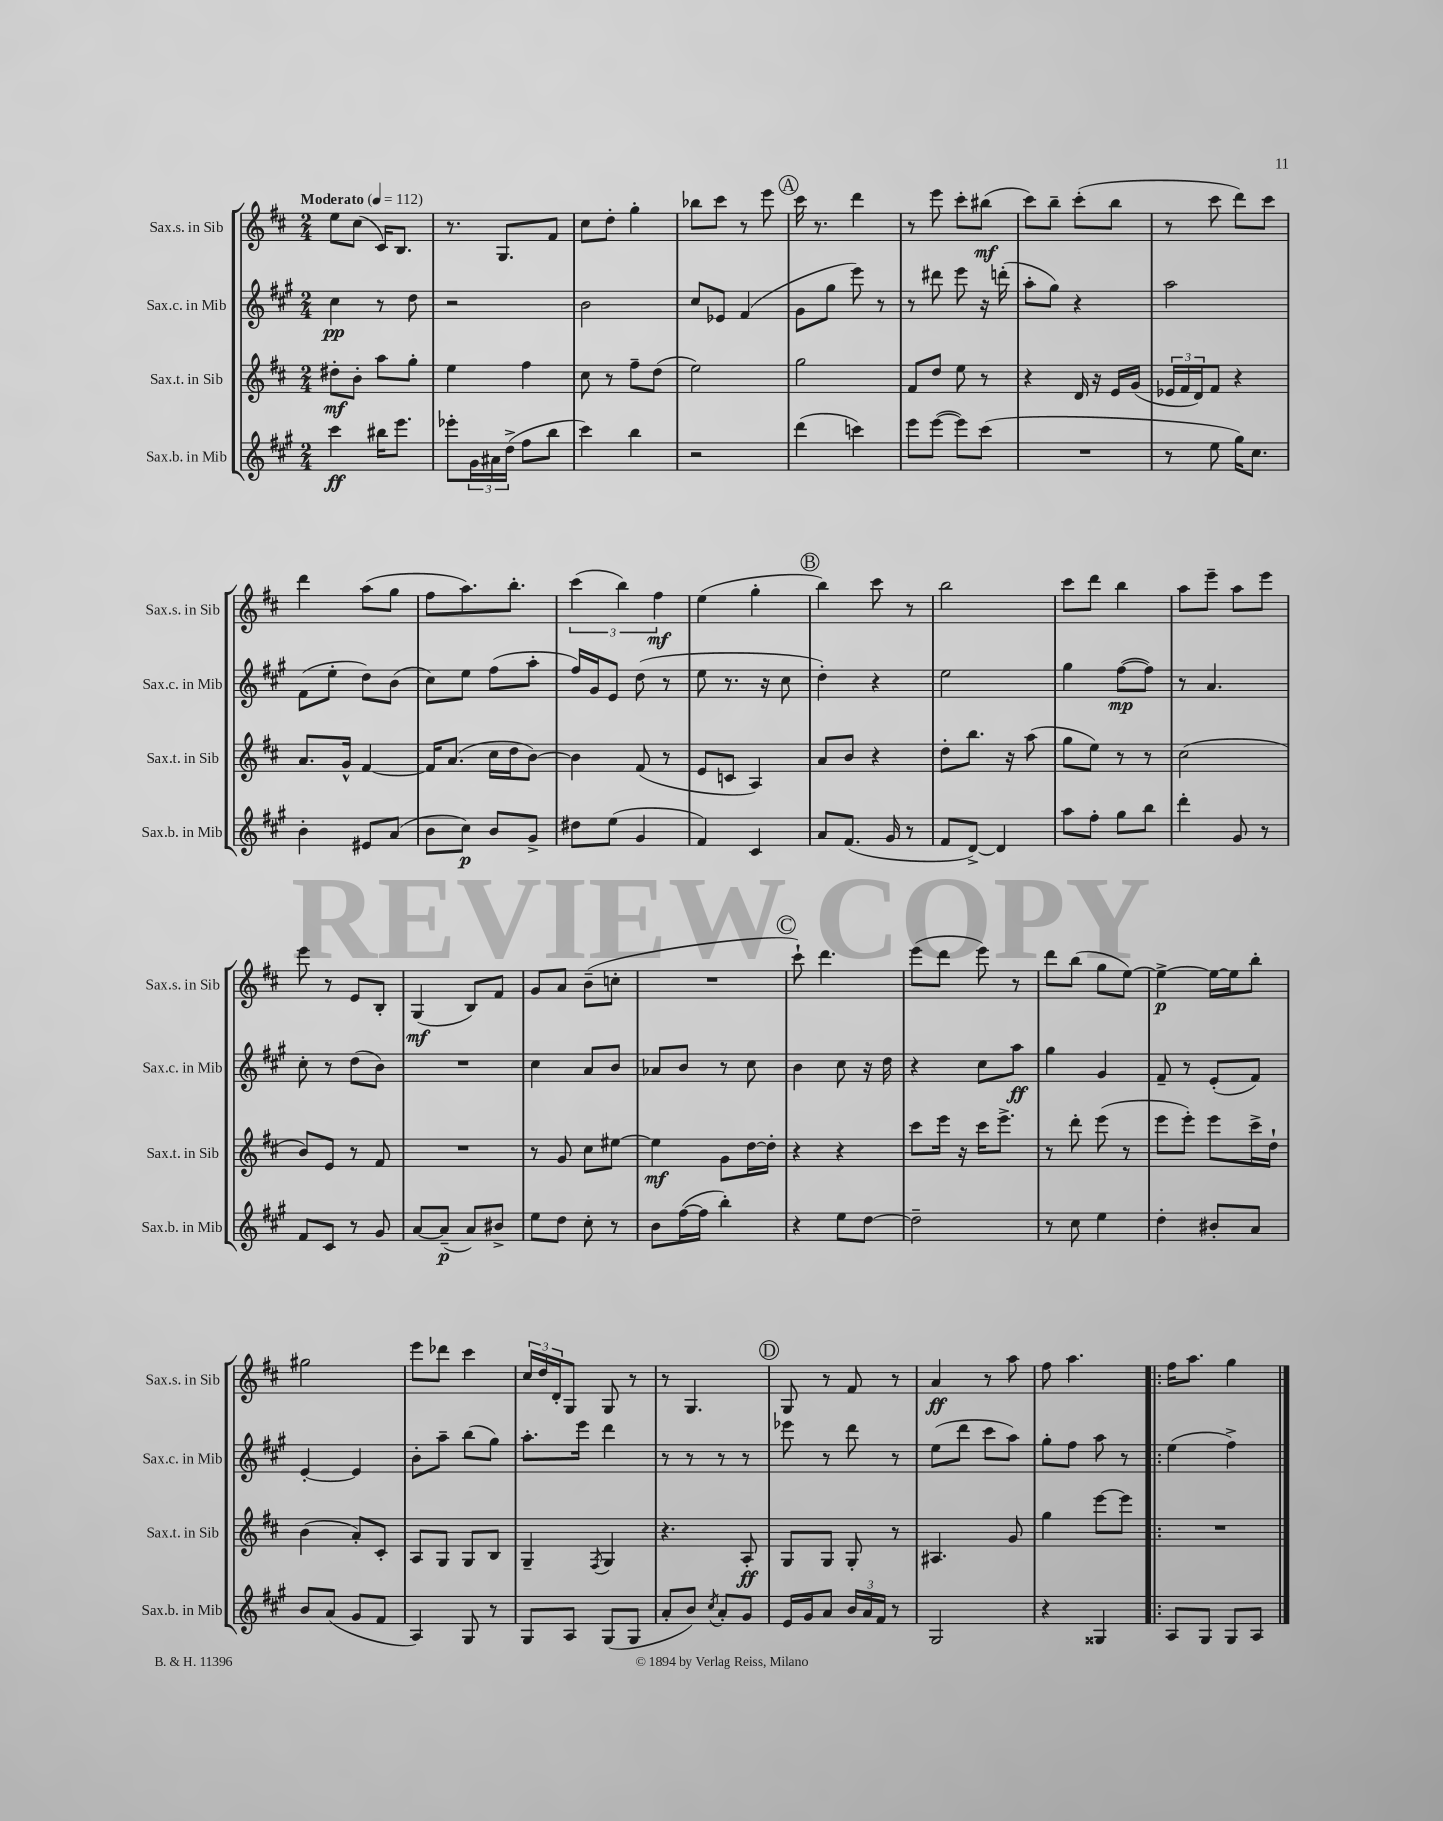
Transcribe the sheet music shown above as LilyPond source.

<<
\new StaffGroup <<
\new Staff = "s0" \with { instrumentName = "Sax.s. in Sib" shortInstrumentName = "Sax.s. in Sib" } {
    \clef treble \key d \major \numericTimeSignature \time 2/4 \tempo "Moderato" 4 = 112
    e''8 cis''8( cis'16) b8. |
    r8. g8. fis'8 |
    cis''8 d''8-. g''4-. |
    bes''8 cis'''8 r8 e'''8 |
    \mark \markup { \circle "A" } cis'''16 r8. d'''4 |
    r8 e'''8 cis'''8-. bis''8\mf( |
    cis'''8) b''8-- cis'''8-.( b''8 |
    r8 cis'''8 d'''8) cis'''8 |
    d'''4 a''8( g''8 |
    fis''8 a''8.) b''8.-. |
    \tuplet 3/2 { cis'''4( b''4) fis''4\mf } |
    e''4( g''4-. |
    \mark \markup { \circle "B" } b''4) cis'''8 r8 |
    b''2 |
    cis'''8 d'''8 b''4 |
    a''8 e'''8-- a''8 e'''8 |
    e'''8 r8 e'8 b8-. |
    g4\mf( b8) fis'8 |
    g'8 a'8 b'8--( c''8-. |
    R2 |
    \mark \markup { \circle "C" } cis'''8-!) d'''4. |
    e'''8( d'''8 e'''8) r8 |
    d'''8 b''8( g''8 e''8~) |
    e''4~->\p e''16~ e''16 b''8-. |
    gis''2 |
    e'''8 des'''8 cis'''4 |
    \tuplet 3/2 { cis''16 d''16 d'16-. } g8 g8 r8 |
    r8 g4. |
    \mark \markup { \circle "D" } g8 r8 fis'8 r8 |
    a'4\ff r8 a''8 |
    fis''8 a''4. |
    \bar ".|:" fis''16 a''8. g''4 \bar "|." |
}
\new Staff = "s1" \with { instrumentName = "Sax.c. in Mib" shortInstrumentName = "Sax.c. in Mib" } {
    \clef treble \key a \major \numericTimeSignature \time 2/4
    cis''4\pp r8 d''8 |
    r2 |
    b'2 |
    cis''8 ees'8 fis'4( |
    \mark \markup { \circle "A" } gis'8 gis''8 e'''8) r8 |
    r8 dis'''8 e'''8 r16 d'''16-.( |
    a''8-. gis''8) r4 |
    a''2 |
    fis'8( e''8-. d''8) b'8( |
    cis''8) e''8 fis''8( a''8-. |
    fis''16) gis'16 e'8 d''8( r8 |
    e''8 r8. r16 cis''8 |
    \mark \markup { \circle "B" } d''4-.) r4 |
    e''2 |
    gis''4 fis''8~\mp( fis''8) |
    r8 a'4. |
    cis''8-. r8 d''8( b'8) |
    R2 |
    cis''4 a'8 b'8 |
    aes'8 b'8 r8 cis''8 |
    \mark \markup { \circle "C" } b'4 cis''8 r16 d''16 |
    r4 cis''8 a''8\ff |
    gis''4 gis'4 |
    fis'8-- r8 e'8-.( fis'8) |
    e'4~-. e'4 |
    b'8-. a''8-- b''8( gis''8) |
    a''8.-. e'''16 d'''4 |
    r8 r8 r8 r8 |
    \mark \markup { \circle "D" } ees'''8 r8 d'''8 r8 |
    e''8( d'''8 cis'''8 a''8) |
    gis''8-. fis''8 a''8 r8 |
    \bar ".|:" e''4( fis''4->) \bar "|." |
}
\new Staff = "s2" \with { instrumentName = "Sax.t. in Sib" shortInstrumentName = "Sax.t. in Sib" } {
    \clef treble \key d \major \numericTimeSignature \time 2/4
    dis''8-.\mf b'8-. a''8 g''8-. |
    e''4 fis''4 |
    cis''8 r8 fis''8-- d''8( |
    e''2) |
    \mark \markup { \circle "A" } g''2 |
    fis'8 d''8 e''8 r8 |
    r4 d'16 r16 e'16 g'16( |
    \tuplet 3/2 { ees'16 fis'16 d'16) } fis'8 r4 |
    a'8. g'16-^ fis'4~ |
    fis'16 a'8.( cis''16 d''16 b'8~) |
    b'4 fis'8( r8 |
    e'8 c'8 a4) |
    \mark \markup { \circle "B" } a'8 b'8 r4 |
    d''8-. b''8. r16 a''8( |
    g''8 e''8) r8 r8 |
    cis''2( |
    b'8) e'8 r8 fis'8 |
    R2 |
    r8 g'8 cis''8 eis''8~ |
    eis''4\mf g'8 d''16~ d''16-. |
    \mark \markup { \circle "C" } r4 r4 |
    cis'''8 e'''16 r16 cis'''16 e'''8.-> |
    r8 d'''8-. e'''8( r8 |
    e'''8 e'''8-.) e'''8 cis'''16-> d''16-! |
    b'4( a'8-.) cis'8-. |
    a8 g8 g8 b8 |
    g4-- \acciaccatura { fis8 } g4 |
    r4. a8-.\ff |
    \mark \markup { \circle "D" } g8 g8 g8-. r8 |
    ais4. g'8 |
    g''4 e'''8~ e'''8 |
    \bar ".|:" R2 \bar "|." |
}
\new Staff = "s3" \with { instrumentName = "Sax.b. in Mib" shortInstrumentName = "Sax.b. in Mib" } {
    \clef treble \key a \major \numericTimeSignature \time 2/4
    cis'''4\ff bis''16 e'''8. |
    ees'''8-. \tuplet 3/2 { gis'16 ais'16 d''16->( } fis''8 b''8 |
    cis'''4) b''4 |
    r2 |
    \mark \markup { \circle "A" } d'''4( c'''4) |
    e'''8 e'''8~( e'''8) cis'''8( |
    R2 |
    r8 e''8 gis''16) cis''8. |
    b'4-. eis'8 a'8( |
    b'8 cis''8\p) b'8 gis'8-> |
    dis''8 e''8( gis'4 |
    fis'4) cis'4 |
    \mark \markup { \circle "B" } a'8 fis'8.( gis'16 r8 |
    fis'8 d'8~->) d'4 |
    a''8 fis''8-. gis''8 b''8 |
    d'''4-. gis'8 r8 |
    fis'8 cis'8 r8 gis'8 |
    a'8~ a'8--\p( a'8) bis'8-> |
    e''8 d''8 cis''8-. r8 |
    b'8 fis''16~( fis''16 b''4-.) |
    \mark \markup { \circle "C" } r4 e''8 d''8~ |
    d''2-- |
    r8 cis''8 e''4 |
    d''4-. bis'8-. a'8 |
    b'8 a'8( gis'8 fis'8 |
    a4) gis8 r8 |
    gis8 a8 gis8( gis8 |
    a'8-. b'8) \acciaccatura { cis''8 } a'8-. gis'8 |
    \mark \markup { \circle "D" } e'16 gis'16 a'8 \tuplet 3/2 { b'16 a'16 fis'16 } r8 |
    gis2 |
    r4 gisis4 |
    \bar ".|:" a8 gis8 gis8 a8 \bar "|." |
}
>>
>>
\layout { \context { \Score \remove "Bar_number_engraver" } }
